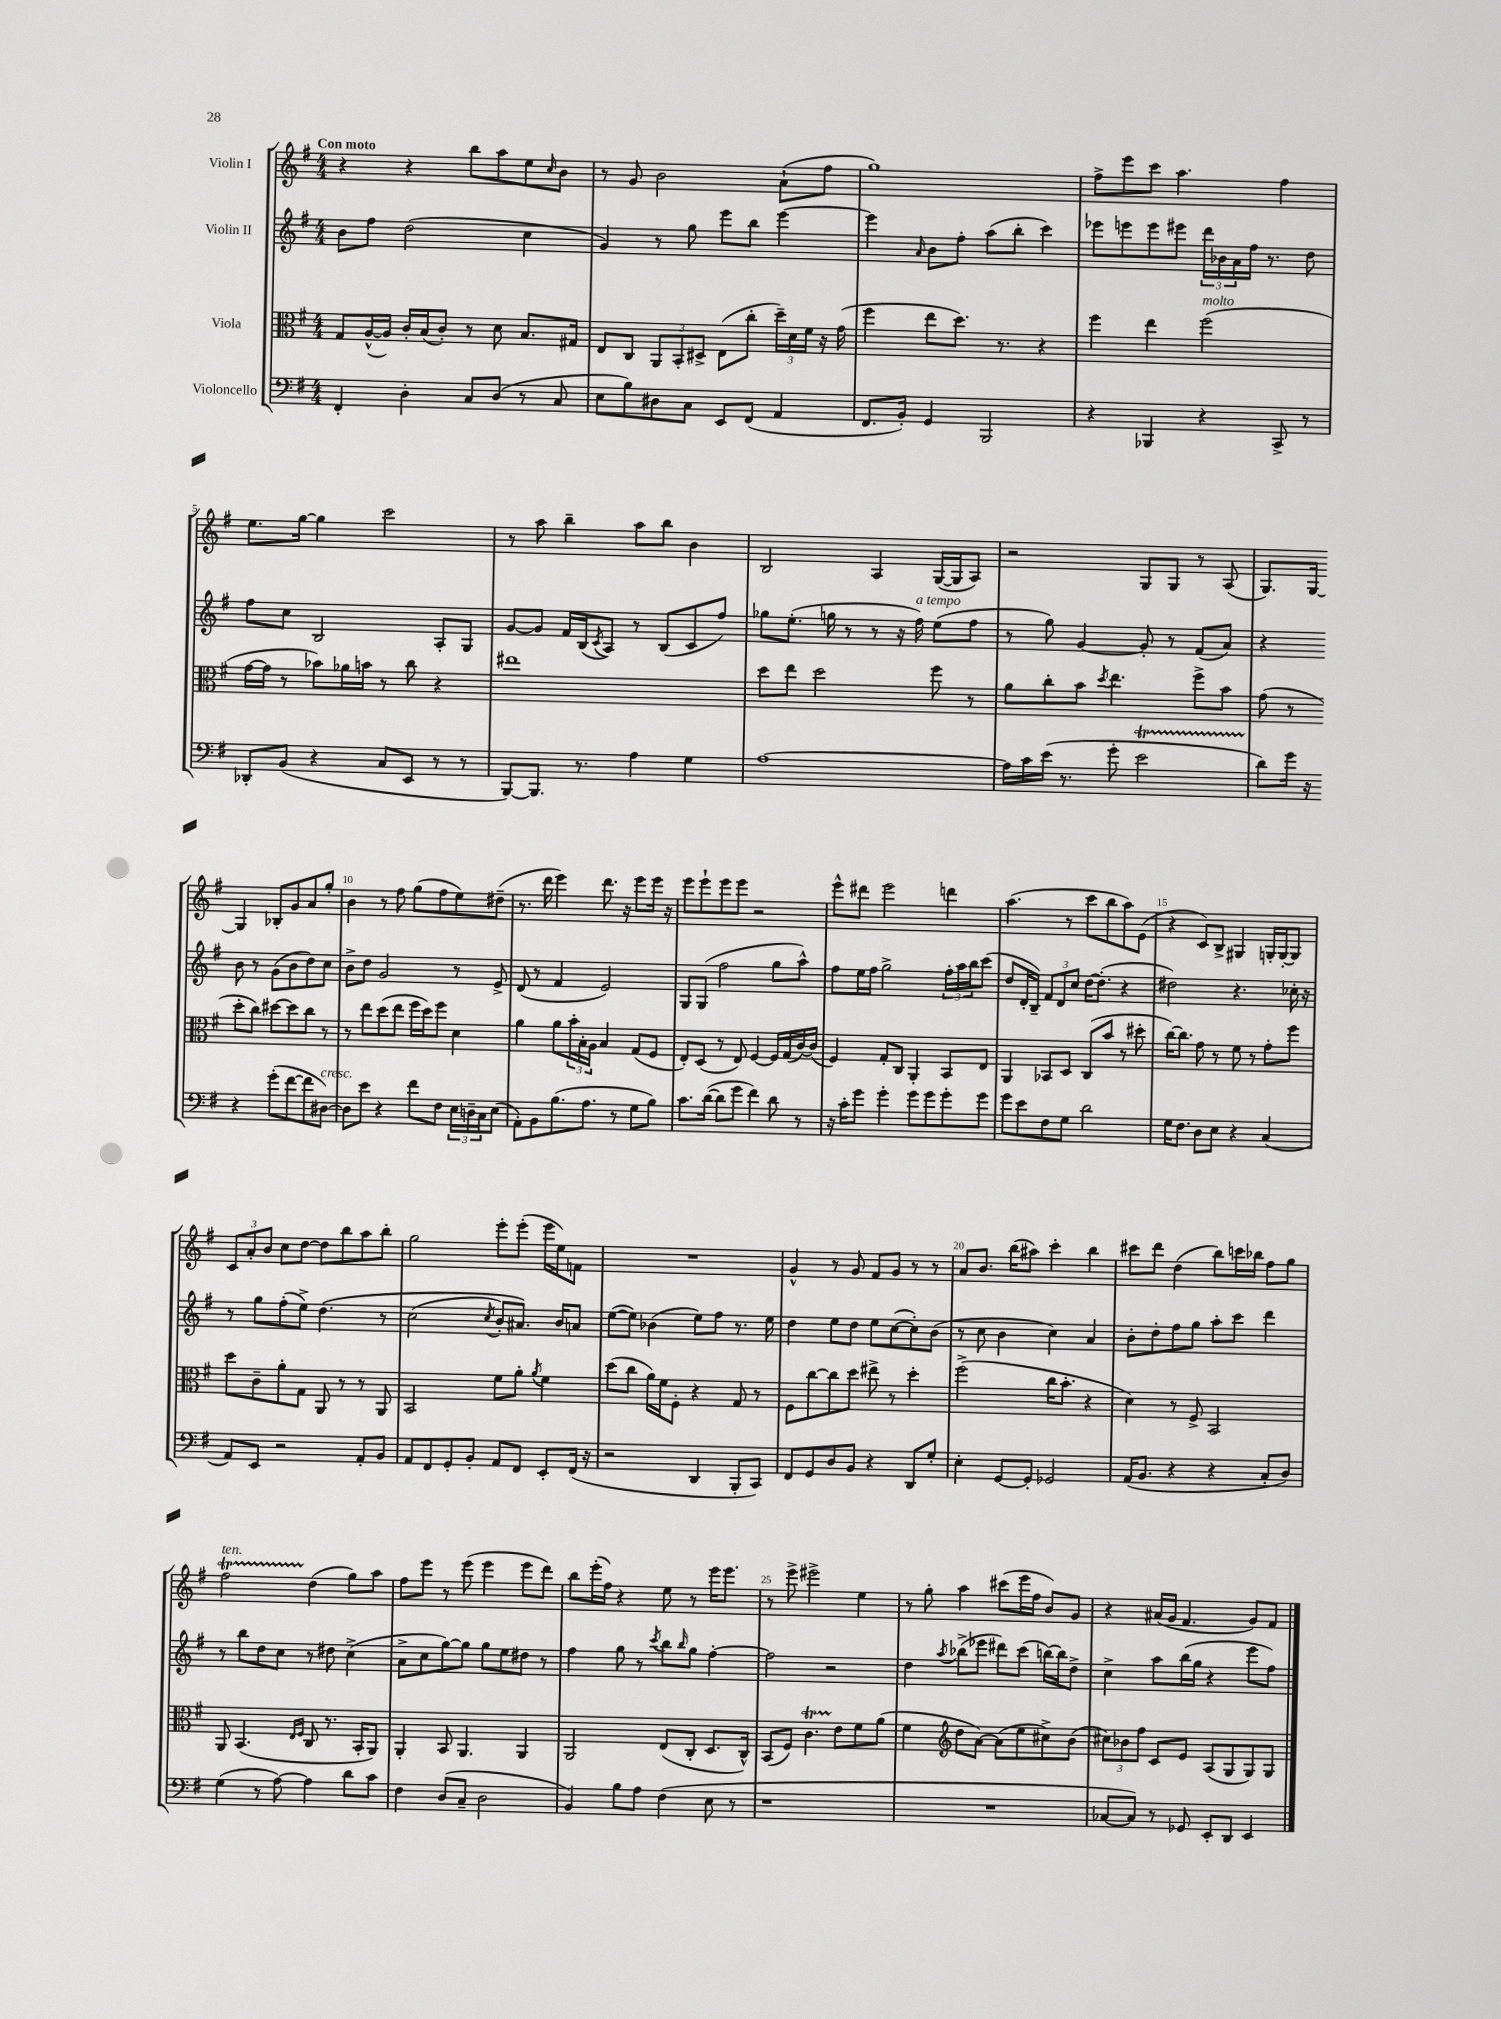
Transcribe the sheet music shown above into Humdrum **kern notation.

**kern	**kern	**kern	**kern
*staff4	*staff3	*staff2	*staff1
*clefF4	*clefC3	*clefG2	*clefG2
*k[f#]	*k[f#]	*k[f#]	*k[f#]
*M4/4	*M4/4	*M4/4	*M4/4
4FF#'/	8G/L	8b\L	4r
.	([16A^^/L	8ff#\J	.
.	16A/]JJ)	.	.
4D'\	16c'/LL	(2dd\	4r
.	(16B/J	.	.
.	8c'/J)	.	.
8C/L	8r	.	8bb\L
(8D/J	8d\	.	8aa\
8r	8.B/L	4cc\	8ee\
.	.	.	16qqcc/
8C/	.	.	8b\J
.	16G#/Jk	.	.
=	=	=	=
8E\L	8E/L	4g/)	8r
8B\)	8C/J	.	8g/
8D#\	12AA/L	8r	2b\
.	12BB'/	.	.
8C\J	.	8gg\	.
.	12D#^/J	.	.
8EE/L	(8E\L	8eee\L	.
(8FF#/J	8cc'\J	8bb\J	.
4AA/	24dd~\LL)	[4eee\	(8a`\L
.	24d\	.	.
.	24f#\JJ	.	.
.	16r	.	8ff#\J
.	(16g\	.	.
=	=	=	=
8.FF#/L	4ff#\	4eee\]	1gg)
16BB'/Jk)	.	.	.
.	.	16qqa/	.
4GG/	8ee\L	8b\L	.
.	8.dd\J)	8ff#'\J	.
2BBB/	.	(8aa\L	.
.	8.r	.	.
.	.	8bb'\J	.
.	4r	4ccc\)	.
=	=	=	=
4r	4ff#\	8eee-\L	8ff#^\L
.	.	8eee\	8eee\
4BBB-/	4ee\	8eee\	8ccc\J
.	.	8eee#\J	4.aa\
4r	(2ff#\	24ddd\LL	.
.	.	24b-\	.
.	.	24a\	.
.	.	16ff#\JJ	.
.	.	8.r	.
8CC^/	.	.	4ff#\
8r	.	8dd\	.
=	=	=	=
8DD-'/L	[16g\LL	8ff#\L	8.ee\L
.	16g\]JJ	.	.
(8BB/J	8r	8cc\J	.
.	.	.	[16gg\Jk
4r	8b-\L)	2B/	4gg\]
.	16a-\L	.	.
.	16b\JJ	.	.
8C/L	8r	.	2ccc\
8EE/J	8cc\	.	.
8r	4r	8A'/L	.
8r	.	8G/J	.
=	=	=	=
[8BBB/L)	1ee#	[8g/L	8r
8.BBB/]J	.	8g/]J	8aa\
.	.	16f#/LL	4bb~\
8.r	.	(16B/J	.
.	.	8qc/	.
.	.	8A/J)	.
4A\	.	8r	8aa\L
.	.	(8B/L	8bb\J
4G\	.	8c/	4b\
.	.	8ff#/J)	.
=	=	=	=
[1A	8dd\L	8gg-\L	2B/
.	8ee\J	(8.ee'\J	.
.	2dd\	.	.
.	.	16gg\	.
.	.	8r	.
.	.	8r	4A/
.	.	16r	.
.	.	16ff#\)	.
.	8ff#\	(8ee\L	([16G/LL
.	.	.	16G/]J
.	8r	8ff#\J	8A/J)
=	=	=	=
16A\]LL	8a\L	8r	2r
16c\	.	.	.
(16e\JJ	8cc'\	8gg\)	.
8.r	.	.	.
.	8b\J	[4g/	.
.	8qdd/	.	.
8g'\	4.ee\	.	.
2e\	.	8g'/]	8G/L
.	.	8r	8G/J
.	8ff#^\L	(8f#/L	8r
.	8b\J	8a/J)	(8A/
=	=	=	=
8d\L)	(8g\	4r	8.G/L)
16g\Jk	8r	.	.
16r	.	.	[16G/Jk
4r	8dd'\L	8b\	4G/]
.	8cc\J)	8r	.
(8g'\L	[8dd#\L	(8g\L	8B-'/L
[8f#\	8dd#\]	8b\	8g/
8f#\]	8cc\J	8dd\)	8a/
[8D#\J)	8r	8cc\J	8gg'/J
=	=	=	=
8D#\]L	8r	8b^\L	4b\
8e\J	8ee\L	8dd\J	.
4r	(8dd\	2g/	8r
.	8ee\J	.	8ff#\
8f#\L	16ff#\LL	.	(8gg\L
.	16dd\J)	.	.
8F#\J	8ff#\J	.	8ff#\
24E\LL	4d\	8r	8ee\)
24D~\	.	.	.
24C\J	.	.	.
(8E\J	.	8e^/	(8dd#~\J
=	=	=	=
8AA'\L)	4a\	(8d/	8.r
8BB\	.	8r	.
.	.	.	16ddd\
(8.B\	8a\L	4f#/	4eee\)
.	24b'\L	.	.
.	24B'\	.	.
8.A\J	.	.	.
.	24A\JJ	.	.
.	4B/	2e/)	8.ddd\
8r	.	.	.
.	.	.	16r
8G\L	(8G/L	.	8eee\L
8B\J)	8F#/J	.	16eee\Jk
.	.	.	16r
=	=	=	=
8.c\L	8E'/L)	8G/L	8eee\L
.	(8D/J	(8G/J	8eee`\
([16d\Jk	.	.	.
8d\]L	8r	2ff#\	8eee\
8g\J	8E/)	.	8eee\J
4f#\)	[4F#/	.	2r
8d\	16F#/]LL	8gg\L	.
.	(16G/	.	.
8r	[16c/)	8aa^^\J)	.
.	(16c/]JJ	.	.
=	=	=	=
16r	4F#/)	8ff#\L	8eee^^\L
16c'\LK	.	.	.
8g\J	.	16ee\L	8ddd#\J
.	.	16ff#\JJ	.
4g'\	8G'/L	2gg^\	2eee\
.	8C/J	.	.
8g\L	4AA'/	.	.
8g\	.	.	.
8g'\	8BB/L	24ff#'\LL	4ddd\
.	.	24aa\	.
.	.	24bb\J	.
8g\J	8E/J	(8ccc\J	.
=	=	=	=
8g\L	4AA/	8dd/L	(4.aa\
8e\	.	16d'/L	.
.	.	16B~/JJ)	.
8F#\	8BB-/L	12f#/L	.
.	.	12d/	.
8G\J	8D/J	.	8r
.	.	12cc/J	.
2d\	(8C/L	[16dd\LK	8ccc\L
.	.	(8.dd'\]J	.
.	8b/J	.	8bb\
.	8r	4r	8aa\)
.	8dd#'\	.	(8e\J
=	=	=	=
16G\LK	[16cc\LK)	2dd#\)	4r
8.F#\J	8.cc\]J	.	.
8D\L	8g\	.	8c/L)
8E\J	8r	.	8B^/J
4r	8f#\	4.r	4G#/
.	8r	.	.
(4C/	8g'\L	.	16G'/LL
.	.	.	[16G'/J
.	8ff#\J	16cc-'\	8G/]J
.	.	16r	.
=	=	=	=
8AA/L)	8dd\L	8r	12c/L
.	.	.	12a'/
8EE/J	8c~\	8gg\L	.
.	.	.	12b/J
2r	8a'\	(8ff#'\	8cc\L
.	8G\J	8ee^\J)	[8dd\J
.	8AA/	&(4.dd\	8dd\]L
.	8r	.	8bb\
8AA'/L	8r	.	8aa\
8BB/J	8AA/	8r	8bb'\J
=	=	=	=
8AA/L	2BB/	(2cc\	2gg\
8FF#/	.	.	.
8GG'/	.	.	.
8BB'/J	.	.	.
.	.	8qcc/	.
8AA/L	8f#\L	8b'/L)	8eee'\L
8FF#/J	8a'\J	8.a#/J&)	(8eee'\J
.	8qa/	.	.
8EE'/L	4f#\	.	16eee\LL
.	.	16b/LK	16ee\J)
(16FF#/Jk	.	8a/J	8f\J
16r	.	.	.
=	=	=	=
2r	(8dd\L	([8ee\L	1r
.	8cc\J	8ee\]J)	.
.	16a\LL)	(4b-\	.
.	16f#\J	.	.
.	8F#'\J	.	.
4DD/	4r	8ee\L)	.
.	.	8ff#\J	.
8BBB'/L	8G/	8.r	.
8CC/J)	8r	.	.
.	.	16ee\	.
=	=	=	=
8FF#/L	8F#\L	4dd\	4g^^/
8GG/	[8cc\	.	.
8D/	8cc\]	8ee\L	8r
8BB/J	8dd\J	8dd\J	8g/
4r	8ee#^\	8ee\L	8f#/L
.	8r	([8cc\	8g/J
8DD/L	4dd'\	8cc'\])	8r
8G'/J	.	(8b\J	8r
=	=	=	=
4E'\	(2ff#^\	8r	8a/L
.	.	8cc\	8.b/J
[8GG/L	.	4b\	.
.	.	.	(16bb\LK
8GG'/]J	.	.	8aa#\J)
2GG-/	16cc\LK	4cc\)	4ccc'\
.	8.b'\J	.	.
.	4r	4a/	4bb\
=	=	=	=
(16AA/LK	4d\)	8b'\L	8ccc#\L
8.BB/J	.	.	.
.	.	8dd'\	8ddd\J
4r	8r	8ff#\	(4dd\
.	8F#^/	8gg\J	.
4r	2BB/	8aa'\L	8bb\L)
.	.	8ccc\J	16ccc\L
.	.	.	16bb-\JJ
8C'/L	.	4ddd\	8ff#\L
8D/J)	.	.	8gg\J
=	=	=	=
(4G\	8AA/	8r	2ff#\
.	(4.BB/	8bb\L	.
8r	.	8dd\	.
[8A\)	.	8cc\J	.
.	16qqE/LL	.	.
.	16qqF#/JJ	.	.
4A\]	8C/	8r	(4dd\
.	8.r	8dd#\	.
8d\L	.	(4cc^\	8gg\L)
.	16BB'/LK	.	.
8c\J	8AA/J)	.	8aa\J
=	=	=	=
4F#\	4AA'/	8a^\L	8ff#\L
.	.	8cc\	8eee\J
(8D/L	8BB/	[8gg\)	8r
8C~/J	4.AA/	8gg\]J	(8eee\
2D\	.	8gg\L	4eee\
.	.	8ee\	.
.	4AA/	8dd#\J	8eee\L
.	.	8r	8ddd\J)
=	=	=	=
4BB/)	2AA/	4ff#\	8bb\L
.	.	.	(16eee'\L
.	.	.	16ff#\JJ)
8B\L	.	8gg\	4r
8A\J	.	8r	.
.	.	8qccc/	.
(4F#\	(8E/L	8bb\L	8ee\
.	.	16qqbb/	.
.	8C'/J	8gg\J	8r
8E\	8.D/L	[4ff#'\	16eee\LK
.	.	.	8.eee\J
8r	.	.	.
.	16C^^/Jk)	.	.
=	=	=	=
1r	(8BB/L	2ff#\]	8r
.	8F#/J)	.	8eee^\
.	4.c\	.	2eee#^\
.	.	2r	.
.	8e\L	.	.
.	8f#\	.	4ee\
.	(8a\J	.	.
=	=	=	=
1r	4f#\	4dd\	8r
.	.	.	8gg'\
*	*clefG2	*	*
.	.	8qaa/	.
.	8dd\L	(8bb-^\L	4aa\
.	[8a\J)	8eee-\J	.
.	(8a\]L	8ddd#\L)	(8ccc#\L
.	8ee\	(8ccc\J	16eee\L
.	.	.	16ff#\JJ
.	8cc#^\)	[16bb\LL)	8b/L)
.	.	16bb\]J	.
.	(8b\J	8dd^\J	8g/J
=	=	=	=
[8C-/L	12cc#\L)	4cc^\	4r
.	12b-\	.	.
8C-/]J)	.	.	.
.	12ff#\J	.	.
8r	8c/L	8aa\L	(16a#/LL
.	.	.	16g/JJ
8GG-/	8e/J	(16bb\L	4.f#/
.	.	16gg\JJ	.
8EE'/L	(8A/L	4r	.
8DD/J	8G/	.	.
4EE/	8G/)	8eee\L	8g/L)
.	8G/J	8ff#\J)	8f#/J
==	==	==	==
*-	*-	*-	*-
